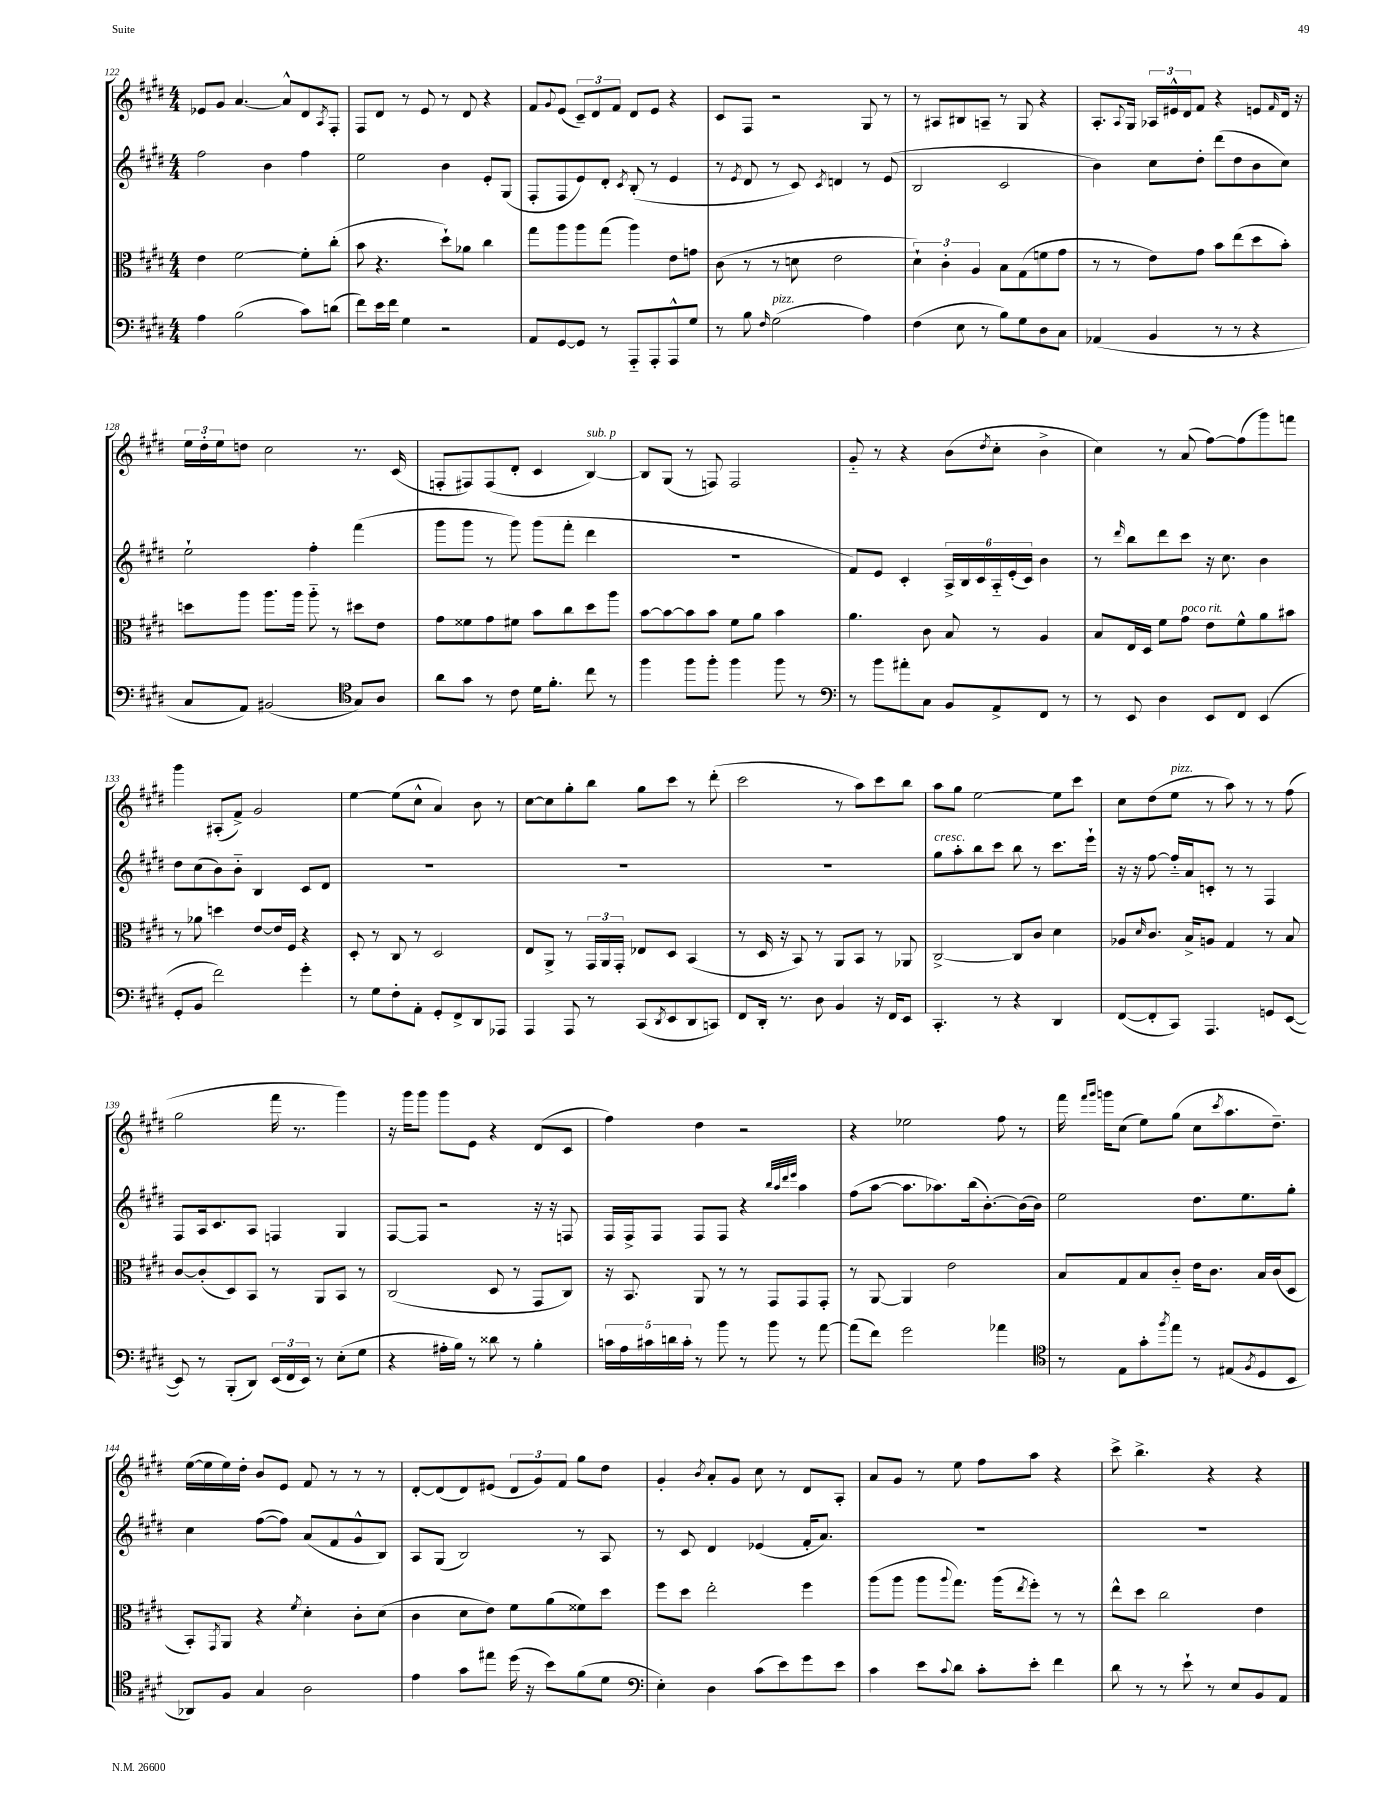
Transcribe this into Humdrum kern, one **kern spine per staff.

**kern	**kern	**kern	**kern
*staff4	*staff3	*staff2	*staff1
*clefF4	*clefC3	*clefG2	*clefG2
*k[f#c#g#d#]	*k[f#c#g#d#]	*k[f#c#g#d#]	*k[f#c#g#d#]
*M4/4	*M4/4	*M4/4	*M4/4
4A	4e	2ff#	8e-
.	.	.	8g#
(2B	[2f#	.	[4.a
.	.	4b	.
.	.	.	8a^^]
8c#)	8f#']	4ff#	8d#
.	.	.	8qA
(8d	(8cc#'	.	8F#'
=	=	=	=
8f#)	8b	2ee	8F#
16e	4.r	.	8d#
16f#	.	.	.
4G#	.	.	8r
.	.	.	8e
2r	8dd#`)	4b	8r
.	8a-	.	8d#
.	4cc#	8e'	4r
.	.	(8G#	.
=	=	=	=
8AA	8gg#	8F#'	8f#
.	.	.	8qqg#
[8GG#	8aa	8F#	(8e
8GG#]	8aa	8e)	12c#~)
.	.	.	12d#
8r	(8gg#	8d#'	.
.	.	.	12f#
.	.	8qc#	.
8AAA'~	4aa)	(8B'	8d#
8AAA'	.	8r	8e
8AAA^^	8e	4e	4r
8G#	8g	.	.
=	=	=	=
8r	(8c#	8r	8c#
.	.	8qe	.
8B	8r	8d#	8F#
16qqF#	.	.	.
(2G#	8r	8r	2r
.	8d	8c#)	.
.	.	8qc#	.
.	2e	4d	.
4A)	.	8r	8G#
.	.	(8e	8r
=	=	=	=
(4F#	6d#`)	2B	8r
.	.	.	8A#
.	6c#'	.	.
8E	.	.	8B#
.	6A	.	.
8r	.	.	8A~
8B)	8B	2c#	8r
8G#	(8G#	.	8G#
8D#	8f	.	4r
8C#	8g#	.	.
=	=	=	=
(4AA-	8r	4b)	8.A'
.	8r	.	.
.	.	.	8qqA
.	.	.	16G#
4BB	8e)	8cc#	24A-
.	.	.	24e#^^
.	.	.	24d#
.	8g#	8dd#'	8f#
8r	8b	(8ddd#	4r
8r	(8ee	8dd#	.
4r	8dd#	8b	8e
.	.	.	16qqf#
.	8b')	8cc#)	16d#
.	.	.	16r
=	=	=	=
8C#	8dd	2ee`	24ee
.	.	.	24dd#'
.	.	.	24ee
8AA)	8aa	.	8dd
(2BB#	8.aa	.	2cc#
.	16aa	.	.
.	8aa'~	4ff#'	.
.	8r	.	.
*clefC4	*	*	*
8G#)	8dd#	(4fff#	8.r
8A	8e	.	.
.	.	.	(16c#
=	=	=	=
8a	8g#	8ggg#	8F'
8g#	8f##	8ggg#	8F#)
8r	8g#	8r	(8F#
8c#	8f#	8ggg#)	8d#'
16d#	8b	(8ggg#	4c#
8.f#'	.	.	.
.	8cc#	8fff#'	.
8cc#	8dd#	4ddd#	[4B)
8r	8aa	.	.
=	=	=	=
4ff#	[8b	1r	8B]
.	8b_	.	(8G#
8ff#	8b]	.	8r
8ff#'	8b	.	8F)
4ff#	8f#	.	2F
.	8a	.	.
8ff#	4b	.	.
8r	.	.	.
=	=	=	=
*clefF4	*	*	*
8r	4.a	8f#)	8g#'~
8b	.	8e	8r
8a#'	.	4c#'	4r
8C#	8c#	.	.
8BB	8B	24A^	(8b
.	.	24B	.
.	.	24c#	.
.	.	.	8qdd#
8AA^	8r	24A'~	8cc#'
.	.	(24e'	.
.	.	24c#)	.
8FF#	4A	4b	4b^
8r	.	.	.
=	=	=	=
8r	8B	8r	4cc#)
.	.	16qqddd#	.
8EE	16E	8bb	.
.	16D#	.	.
4D#	8f#	8ddd#	8r
.	8g#	8ccc#	(8a
8EE	8e	16r	[8ff#)
.	.	8.cc#	.
8FF#	8f#^^	.	(8ff#]
(4EE	8a	4b	8ggg#)
.	8b#	.	8fff
=	=	=	=
8GG#'	8r	8dd#	4ggg#
8BB	8a-	(8cc#	.
2f#)	4dd	8b)	(8A#'
.	.	8b'~	8f#^)
.	[8e	4B	2g#
.	16e]	.	.
.	16F#	.	.
4g#'	4r	8c#	.
.	.	8d#	.
=	=	=	=
8r	8D#'	1r	[4ee
8G#	8r	.	.
8F#'	8C#	.	(8ee]
8AA'	8r	.	8cc#^^
8GG#'	2D#	.	4a)
8FF#^	.	.	.
8DD#	.	.	8b
8AAA-	.	.	8r
=	=	=	=
4AAA	8E	1r	[8cc#
.	8AA^	.	8cc#]
8AAA	8r	.	8gg#'
8r	24GG#	.	8bb
.	24AA	.	.
.	24GG#'	.	.
(8CC#	8E-	.	8gg#
8qDD#	.	.	.
8EE	8D#	.	8ccc#
8DD#	(4BB	.	8r
8CC)	.	.	(8ddd#'
=	=	=	=
8FF#	8r	1r	2ccc#
16DD#'	16D#	.	.
8.r	16r	.	.
.	8BB)	.	.
8D#	8r	.	.
4BB	8AA	.	8r
.	8BB	.	8aa)
16r	8r	.	8ccc#
16FF#	.	.	.
8EE	8AA-	.	8bb
=	=	=	=
4.CC#'	[2C#^	8gg#	8aa
.	.	8aa'	8gg#
.	.	8bb	[2ee
8r	.	8ccc#	.
4r	8C#]	8bb	.
.	8c#	8r	.
4DD#	4d#	8.ccc#	8ee]
.	.	.	8ccc#
.	.	16eee`	.
=	=	=	=
([8FF#	8A-	16r	8cc#
.	.	16r	.
.	16qqd#	.	.
8FF#']	8.c#	[8ff#	(8dd#
8CC#)	.	16ff#'~]	8ee
.	16B^	16a	.
4.AAA	8A	8c'	8r
.	4G#	8r	8aa)
.	.	8r	8r
8GG	8r	4F#	8r
([8EE	8B	.	(8ff#
=	=	=	=
8EE])	[8c#	8F#	2gg#
8r	(8c#']	16A	.
.	.	8.c#	.
(8BBB'	8D#)	.	.
8DD#)	8BB	8A	.
(24EE	8r	4F	16fff#
24FF#	.	.	.
.	.	.	8.r
24EE)	.	.	.
8r	8AA	.	.
(8E'	8BB	4G#	4ggg#)
8G#	8r	.	.
=	=	=	=
4r	(2C#	[8F#	16r
.	.	.	16ggg#
.	.	8F#]	8ggg#
16A#'	.	2r	8ggg#
16B)	.	.	.
8r	.	.	8e
8d##	8D#	.	4r
8r	8r	.	.
4B'	8GG#	16r	(8d#
.	.	16r	.
.	8C#)	8F	8c#
=	=	=	=
20c	16r	16F#	4ff#)
20A	.	.	.
.	8.BB	16F#^	.
20c#	.	.	.
.	.	8F#	.
20d	.	.	.
20c#'	.	.	.
8r	8AA	8F#	4dd#
8b	8r	8F#	.
8r	8r	4r	2r
8b	8GG#	.	.
.	.	32qqbb	.
.	.	32qqaa	.
.	.	32qqddd#	.
.	.	32qqeee	.
8r	8GG#	4aa	.
[8a	8GG#'	.	.
=	=	=	=
(8a]	8r	(8ff#	4r
8f#)	[8AA	[8aa	.
2g#	4AA]	8.aa]	2ee-
.	.	8.aa-)	.
.	2e	.	.
.	.	(16bb	.
.	.	[8.b')	.
4a-	.	.	8ff#
.	.	(16b]	8r
.	.	16b)	.
=	=	=	=
*clefC4	*	*	*
8r	8B	2ee	16fff#
.	.	.	16qqfff#
.	.	.	16qqggg#
.	.	.	16ggg
8E	8G#	.	(8cc#
8g#'	8B	.	8ee)
8qff#	.	.	.
8ee	8c#'~	.	(8gg#
8r	16e	8.dd#	8cc#
.	8.c#	.	.
.	.	.	8qccc#
(8E#	.	.	8.aa
.	.	8.ee	.
8qF#	.	.	.
8D#	16B	.	.
.	(16c#	.	8.dd#~)
8BB	8D#	8gg#'	.
=	=	=	=
8AA-)	8BB')	4cc#	([16ee
.	.	.	16ee]
.	8qGG#	.	.
8F#	8AA	.	16ee)
.	.	.	16dd#'
4G#	4r	([8ff#	8b
.	.	8ff#])	8e
.	8qf#	.	.
2A	4d#'	(8a	8f#
.	.	8f#	8r
.	8c#'	8g#^^	8r
.	(8d#	8B)	8r
=	=	=	=
4e	4c#	8A	[8d#'
.	.	(8G#	(8d#]
8g#	8d#	2B)	8d#)
8ee#	8e)	.	(8e#
(16dd#	8f#	.	12d#
16r	.	.	.
.	.	.	12g#)
8b)	(8a	.	.
.	.	.	12f#
(8f#	8f##)	8r	8gg#
8d#	8dd#	8A	8dd#
=	=	=	=
*clefF4	*	*	*
4E')	8ff#	8r	4g#'
.	8dd#	8c#	.
.	.	.	8qb
4D#	2ee'	4d#	8a'
.	.	.	8g#
(8c#	.	(4e-	8cc#
8e)	.	.	8r
8g#	4ff#	16f#'	8d#
.	.	8.a)	.
8e	.	.	8A'
=	=	=	=
4c#	(8aa	1r	8a
.	8aa	.	8g#
8e	8aa	.	8r
8qqc#	8qqaa	.	.
8d#	8.gg#)	.	8ee
8c#'	.	.	8ff#
.	(16aa	.	.
.	8qee	.	.
8e'	8ff#')	.	8aa
4f#	8r	.	4r
.	8r	.	.
=	=	=	=
8d#	8ee^^	1r	8ccc#^
8r	8dd#	.	4.bb^
8r	2cc#	.	.
8e`	.	.	.
8r	.	.	4r
8E	.	.	.
8BB	4e	.	4r
8AA	.	.	.
==	==	==	==
*-	*-	*-	*-
